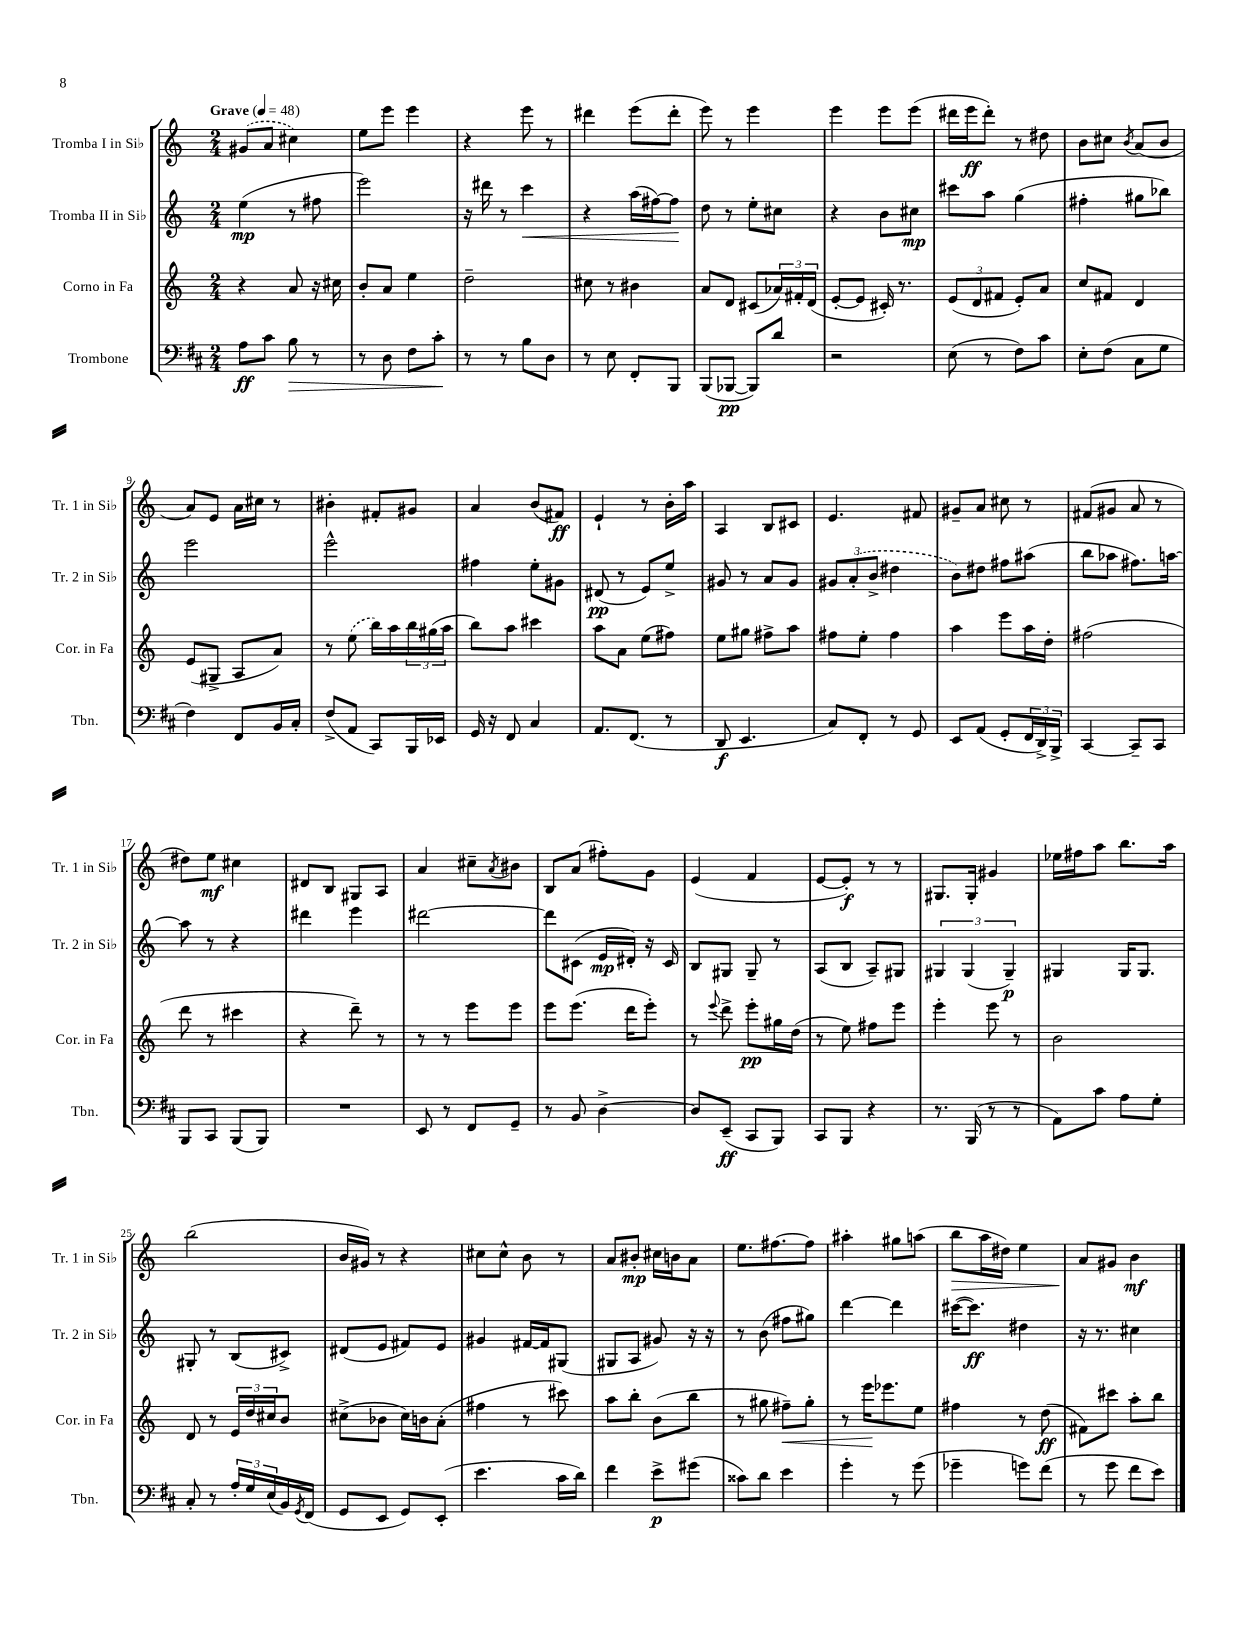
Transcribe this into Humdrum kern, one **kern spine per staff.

**kern	**dynam	**kern	**dynam	**kern	**dynam	**kern	**dynam
*part4	*part4	*part3	*part3	*part2	*part2	*part1	*part1
*staff4	*staff4	*staff3	*staff3	*staff2	*staff2	*staff1	*staff1
*I"Trombone	*	*I"Corno in Fa	*	*I"Tromba II in Si♭	*	*I"Tromba I in Si♭	*
*I'Tbn.	*	*I'Cor. in Fa	*	*I'Tr. 2 in Si♭	*	*I'Tr. 1 in Si♭	*
*clefF4	*	*clefG2	*	*clefG2	*	*clefG2	*
*k[f#c#]	*	*k[]	*	*k[]	*	*k[]	*
*M2/4	*	*M2/4	*	*M2/4	*	*M2/4	*
*MM48	*	*MM48	*	*MM48	*	*MM48	*
=1	=1	=1	=1	=1	=1	=1	=1
!	!	!	!	!	!	!LO:TX:a:B:t=Grave	!
8A\L	ff	4r	.	(4ee\	mp	(8g#X/L	.
8c#\J	.	.	.	.	.	8a/J	.
!	!LO:HP:b	!	!	!	!	!	!
8B\	>	8a/	.	8r	.	4cc#X\)	.
8r	.	16r	.	8ff#X\	.	.	.
.	.	16cc#X\	.	.	.	.	.
=2	=2	=2	=2	=2	=2	=2	=2
8r	.	8b'/L	.	2eee\)	.	8ee\L	.
8D\	.	8a/J	.	.	.	8eee\J	.
8F#\L	.	4ee\	.	.	.	4eee\	.
8c#'\J	.	.	.	.	.	.	.
.	]	.	.	.	.	.	.
=3	=3	=3	=3	=3	=3	=3	=3
8r	.	2dd~\	.	16r	.	4r	.
.	.	.	.	16ddd#X\	.	.	.
8r	.	.	.	8r	.	.	.
!	!	!	!	!	!LO:HP:b	!	!
8B\L	.	.	.	4ccc\	<	8eee\	.
8D\J	.	.	.	.	.	8r	.
=4	=4	=4	=4	=4	=4	=4	=4
8r	.	8cc#X\	.	4r	.	4ddd#X\	.
8E\	.	8r	.	.	.	.	.
8FF#'/L	.	4b#X\	.	(16aa\LL	.	(8eee\L	.
.	.	.	.	[16ff#X\J)	.	.	.
8BBB/J	.	.	.	8ff#\J]	.	8ddd#'\J	.
.	.	.	.	.	[	.	.
=5	=5	=5	=5	=5	=5	=5	=5
(8BBB/L	.	8a/L	.	8dd\	.	8eee\)	.
[8BBB-X/J	pp	8d/J	.	8r	.	8r	.
8BBB-/L])	.	(8c#X/L	.	8ee'\L	.	4eee\	.
8d/J	.	24a-X/L)	.	8cc#X\J	.	.	.
.	.	24f#X'/	.	.	.	.	.
.	.	(24d/JJ	.	.	.	.	.
=6	=6	=6	=6	=6	=6	=6	=6
2r	.	[8e'/L	.	4r	.	4eee\	.
.	.	8e/J]	.	.	.	.	.
.	.	16c#X'/)	.	8b\L	.	8eee\L	.
.	.	8.r	.	.	.	.	.
.	.	.	.	8cc#X\J	mp	(8eee\J	.
=7	=7	=7	=7	=7	=7	=7	=7
(8E\	.	(12e/L	.	8ccc#X\L	.	16ddd#X\LL	.
.	.	.	.	.	.	16eee\J	ff
.	.	12d/	.	.	.	.	.
8r	.	.	.	8aa\J	.	8ddd#'\J)	.
.	.	12f#X/J	.	.	.	.	.
8F#\L)	.	8e'/L)	.	(4gg\	.	8r	.
8c#\J	.	8a/J	.	.	.	8dd#X\	.
=8	=8	=8	=8	=8	=8	=8	=8
8E'\L	.	8cc/L	.	4ff#X'\	.	8b\L	.
(8F#\J	.	8f#X/J	.	.	.	8cc#X\J	.
.	.	.	.	.	.	8qb/	.
8C#\L	.	4d/	.	8gg#X\L	.	(8a/L	.
8G\J	.	.	.	8bb-X\J)	.	8b/J	.
!!LO:LB:g=z
=9	=9	=9	=9	=9	=9	=9	=9
4F#\)	.	(8e/L	.	2eee\	.	8a/L)	.
.	.	8G#X^/J	.	.	.	8e/J	.
8FF#/L	.	8A/L	.	.	.	16a\LL	.
.	.	.	.	.	.	16cc#X\JJ	.
16BB/L	.	8a/J)	.	.	.	8r	.
16C#'/JJ	.	.	.	.	.	.	.
=10	=10	=10	=10	=10	=10	=10	=10
(8F#^/L	.	8r	.	2eee^^\	.	4b#X'\	.
8AA/J	.	(8ee\	.	.	.	.	.
8CC#/L)	.	16bb\LL)	.	.	.	8f#X'/L	.
.	.	16aa\	.	.	.	.	.
16BBB/L	.	24bb\	.	.	.	8g#X/J	.
.	.	(24gg#X\	.	.	.	.	.
16EE-X/JJ	.	.	.	.	.	.	.
.	.	24aa\JJ	.	.	.	.	.
=11	=11	=11	=11	=11	=11	=11	=11
16GG/	.	8bb\L)	.	4ff#X\	.	4a/	.
16r	.	.	.	.	.	.	.
8FF#/	.	8aa\J	.	.	.	.	.
4C#/	.	4ccc#X\	.	8ee'\L	.	(8b/L	.
.	.	.	.	8g#X\J	.	8f#X/J)	ff
=12	=12	=12	=12	=12	=12	=12	=12
8.AA/L	.	8aa\L	.	(8d#X/	pp	4e`/	.
.	.	8a\J	.	8r	.	.	.
(8.FF#/J	.	.	.	.	.	.	.
.	.	(8ee\L	.	8e/L)	.	8r	.
8r	.	8ff#X\J)	.	8ee^/J	.	16b'\LL	.
.	.	.	.	.	.	16aa\JJ	.
=13	=13	=13	=13	=13	=13	=13	=13
8DD/	f	8ee\L	.	8g#X/	.	4A/	.
4.EE/	.	8gg#X\J	.	8r	.	.	.
.	.	8ff#X^\L	.	8a/L	.	8B/L	.
.	.	8aa\J	.	8g#/J	.	8c#X/J	.
=14	=14	=14	=14	=14	=14	=14	=14
8C#/L)	.	8ff#X\L	.	12g#X/L	.	4.e/	.
.	.	.	.	(12a'/	.	.	.
8FF#'/J	.	8ee'\J	.	.	.	.	.
.	.	.	.	12b^/J	.	.	.
8r	.	4ff#\	.	4dd#X\	.	.	.
8GG/	.	.	.	.	.	8f#X/	.
=15	=15	=15	=15	=15	=15	=15	=15
8EE/L	.	4aa\	.	8b\L)	.	8g#X~/L	.
(8AA/J	.	.	.	8dd#X\J	.	8a/J	.
8GG'/L	.	8eee\L	.	8ff#X\L	.	8cc#X\	.
24FF#/L	.	16aa\L	.	(8aa#X\J	.	8r	.
24DD^/)	.	.	.	.	.	.	.
.	.	16dd'\JJ	.	.	.	.	.
24BBB^/JJ	.	.	.	.	.	.	.
=16	=16	=16	=16	=16	=16	=16	=16
[4CC#/	.	(2ff#X\	.	8bb\L	.	(8f#X/L	.
.	.	.	.	8aa-X\J	.	8g#X/J	.
8CC#~/L]	.	.	.	8.ff#X\L)	.	8a/	.
8CC#/J	.	.	.	.	.	8r	.
.	.	.	.	[16aan\Jk	.	.	.
!!LO:LB:g=z
=17	=17	=17	=17	=17	=17	=17	=17
8BBB/L	.	8ddd\	.	8aa\]	.	8dd#X\L)	.
8CC#/J	.	8r	.	8r	.	8ee\J	mf
(8BBB/L	.	4ccc#X\	.	4r	.	4cc#X\	.
8BBB/J)	.	.	.	.	.	.	.
=18	=18	=18	=18	=18	=18	=18	=18
2r	.	4r	.	4ddd#X\	.	8d#X/L	.
.	.	.	.	.	.	8B/J	.
.	.	8ddd~\)	.	4eee\	.	8G#X/L	.
.	.	8r	.	.	.	8A/J	.
=19	=19	=19	=19	=19	=19	=19	=19
8EE/	.	8r	.	[2ddd#X\	.	4a/	.
8r	.	8r	.	.	.	.	.
8FF#/L	.	8eee\L	.	.	.	8cc#X~\L	.
.	.	.	.	.	.	8qa/	.
8GG~/J	.	8eee\J	.	.	.	8b#X\J	.
=20	=20	=20	=20	=20	=20	=20	=20
8r	.	8eee\L	.	8ddd#\L]	.	8B/L	.
8BB/	.	(8.eee\J	.	(8c#X\J	.	(8a/J	.
[4D^\	.	.	.	16e/LL	mp	8ff#X'\L)	.
.	.	16ddd\KL	.	16d#X'/JJ)	.	.	.
.	.	8eee'\J)	.	16r	.	8g\J	.
.	.	.	.	16c#/	.	.	.
=21	=21	=21	=21	=21	=21	=21	=21
8D/L]	.	8r	.	8B/L	.	(4e/	.
.	.	8qqeee/	.	.	.	.	.
(8EE~/J	ff	8ddd^\	.	8G#X/J	.	.	.
8CC#/L	.	8eee'\L	pp	8G#~/	.	4f/	.
8BBB/J)	.	16gg#X\L	.	8r	.	.	.
.	.	(16dd\JJ	.	.	.	.	.
=22	=22	=22	=22	=22	=22	=22	=22
8CC#/L	.	8r	.	(8A/L	.	[8e/L	.
8BBB/J	.	8ee\)	.	8B/J	.	8e'/J])	f
4r	.	8ff#X\L	.	8A~/L)	.	8r	.
.	.	8eee\J	.	8G#X/J	.	8r	.
=23	=23	=23	=23	=23	=23	=23	=23
8.r	.	4eee'\	.	6G#X/	.	8.G#X/L	.
.	.	.	.	(6G#/	.	.	.
(16BBB/	.	.	.	.	.	16G#'/Jk	.
8r	.	8eee\	.	.	.	4g#X/	.
.	.	.	.	6G#~/)	p	.	.
8r	.	8r	.	.	.	.	.
=24	=24	=24	=24	=24	=24	=24	=24
8AA\L)	.	2b\	.	4G#X/	.	16ee-X\LL	.
.	.	.	.	.	.	16ff#X\J	.
8c#\J	.	.	.	.	.	8aa\J	.
8A\L	.	.	.	16G#/KL	.	8.bb\L	.
.	.	.	.	8.G#/J	.	.	.
8G'\J	.	.	.	.	.	.	.
.	.	.	.	.	.	16aa\Jk	.
!!LO:LB:g=z
=25	=25	=25	=25	=25	=25	=25	=25
8C#'/	.	8d/	.	8G#X'/	.	(2bb\	.
8r	.	8r	.	8r	.	.	.
24A'/LL	.	24e/LL	.	(8B/L	.	.	.
24G/	.	24dd/	.	.	.	.	.
(24E/	.	24cc#X/J	.	.	.	.	.
16BB/)	.	8b/J	.	8c#X^/J)	.	.	.
8qGG/	.	.	.	.	.	.	.
(16FF#/JJ	.	.	.	.	.	.	.
=26	=26	=26	=26	=26	=26	=26	=26
8GG/L	.	(8cc#X^\L	.	(8d#X/L	.	16b/LL	.
.	.	.	.	.	.	16g#X/JJ)	.
8EE/J	.	8b-X\J	.	8e/J	.	8r	.
8GG/L)	.	16cc#\LL)	.	8f#X/L)	.	4r	.
.	.	16bn\J	.	.	.	.	.
(8EE'/J	.	(8a'\J	.	8e/J	.	.	.
=27	=27	=27	=27	=27	=27	=27	=27
4.e\	.	4ff#X\	.	4g#X/	.	8cc#X\L	.
.	.	.	.	.	.	8cc#^^\J	.
.	.	8r	.	[16f#X/LL	.	8b\	.
.	.	.	.	16f#/J]	.	.	.
16c#\LL	.	8ccc#X\)	.	(8G#X/J	.	8r	.
16d\JJ)	.	.	.	.	.	.	.
=28	=28	=28	=28	=28	=28	=28	=28
4f#\	.	8aa\L	.	8G#X/L	.	8a/L	.
.	.	8bb'\J	.	8A/J	.	8b#X'/J	mp
8e^\L	p	(8b\L	.	8g#X/)	.	16cc#X\LL	.
.	.	.	.	.	.	16bn\J	.
(8g#X\J	.	8bb\J	.	16r	.	8a\J	.
.	.	.	.	16r	.	.	.
=29	=29	=29	=29	=29	=29	=29	=29
8c##X\L)	.	8r	.	8r	.	8.ee\L	.
8d\J	.	8gg#X\	.	(8b\	.	.	.
.	.	.	.	.	.	[8.ff#X\	.
!	!	!	!LO:HP:b	!	!	!	!
4e\	.	8ff#X~\L)	<	8ff#X\L	.	.	.
.	.	8gg#'\J	.	8gg#X\J)	.	8ff#\J]	.
=30	=30	=30	=30	=30	=30	=30	=30
4g'\	.	8r	.	[4ddd\	.	4aa#X'\	.
.	.	16eee\KL	.	.	.	.	.
.	.	8.eee-X\	[	.	.	.	.
8r	.	.	.	4ddd\]	.	8gg#X\L	.
(8g\	.	8ee\J	.	.	.	(8aan\J	.
=31	=31	=31	=31	=31	=31	=31	=31
!	!	!	!	!	!	!	!LO:HP:b
4g-X~\	.	4ff#X\	.	([16ccc#X\KL	.	8bb\L	>
.	.	.	.	8.ccc#\J])	ff	.	.
.	.	.	.	.	.	16aa\L	.
.	.	.	.	.	.	16dd#X\JJ)	.
8gn\L)	.	8r	.	4dd#X\	.	4ee\	.
(8f#\J	.	(8dd\	ff	.	.	.	.
=32	=32	=32	=32	=32	=32	=32	=32
8r	.	8f#X\L)	.	16r	.	8a/L	.
.	.	.	.	8.r	.	.	.
8g\	.	8ccc#X\J	.	.	.	8g#X/J	]
8f#\L	.	8aa'\L	.	4cc#X\	.	4b\	mf
8e\J)	.	8bb\J	.	.	.	.	.
==	==	==	==	==	==	==	==
*-	*-	*-	*-	*-	*-	*-	*-
